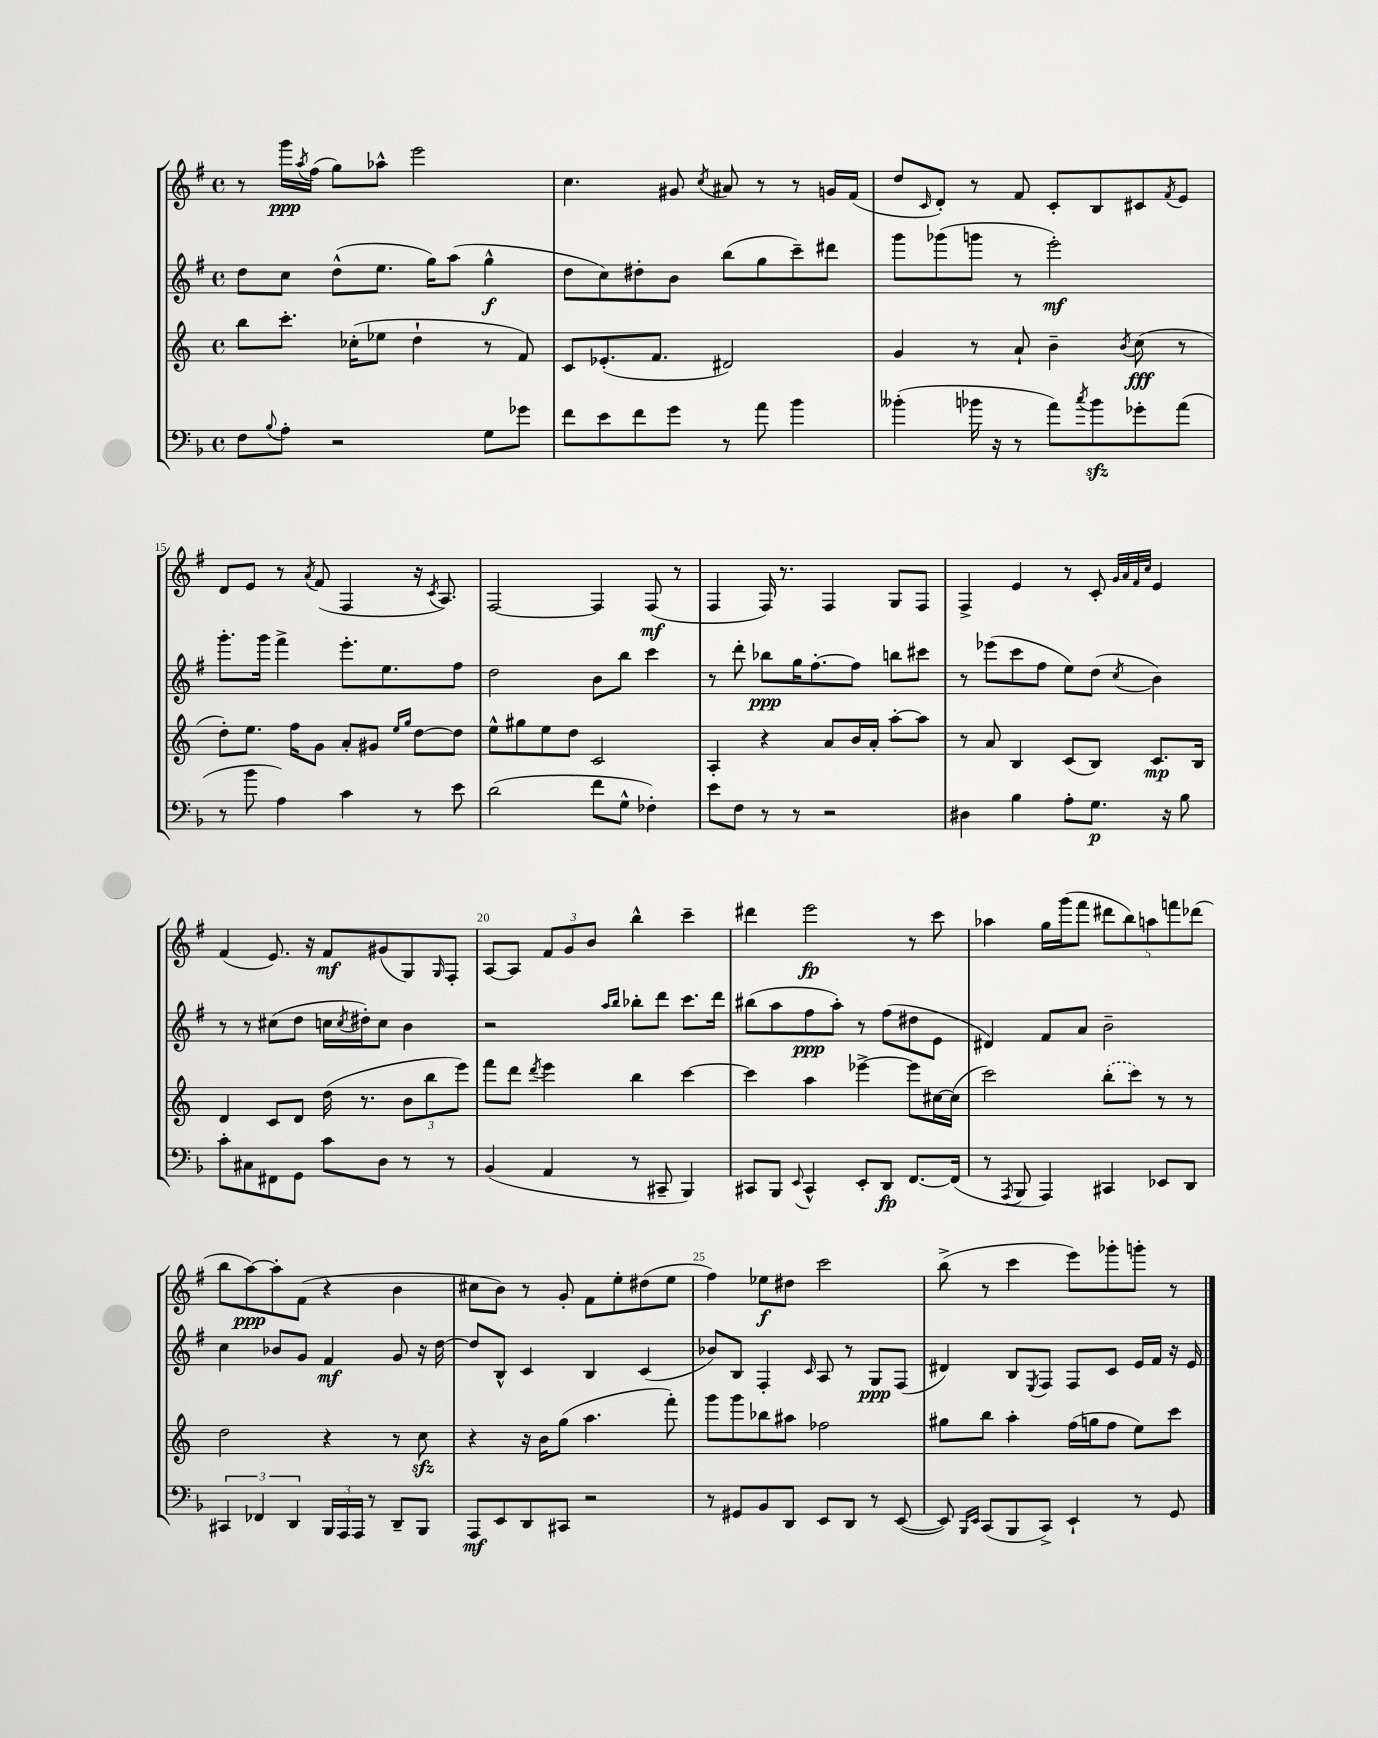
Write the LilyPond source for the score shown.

<<
\new StaffGroup <<
\new Staff = "s0" {
    \clef treble \key g \major \defaultTimeSignature \time 4/4
    r8 g'''16\ppp \acciaccatura { a''8 } fis''16( g''8) aes''8-^ e'''2 |
    c''4. gis'8 \acciaccatura { c''8 } ais'8 r8 r8 g'16 fis'16( |
    d''8 \grace { c'16 } d'8-.) r8 fis'8 c'8-. b8 cis'8 \acciaccatura { fis'8 } e'8 |
    d'8 e'8 r8 \acciaccatura { a'8 } fis'8( fis4 r16 \acciaccatura { c'8 } a8.) |
    fis2~ fis4 fis8\mf( r8 |
    fis4 fis16) r8. fis4 g8 fis8 |
    fis4-> e'4 r8 c'8-. \grace { g'32 a'32 fis'32 c''32 } e'4 |
    fis'4( e'8.) r16 fis'8\mf gis'8( g8) \grace { g16 } fis8-. |
    a8~ a8 \tuplet 3/2 { fis'8 g'8 b'8 } b''4-^ c'''4-- |
    dis'''4 e'''2\fp r8 c'''8 |
    aes''4 g''16 g'''16( fis'''8 \tuplet 5/4 { dis'''8 b''8) a''8 f'''8 des'''8( } |
    b''8 a''8~\ppp) a''8-. fis'8( r4 b'4 |
    cis''8 b'8) r8 g'8-. fis'8 e''8-. dis''8( e''8 |
    fis''4) ees''8\f dis''8 c'''2 |
    b''8->( r8 c'''4 e'''8) ges'''8-. g'''8-. r8 \bar "|." |
}
\new Staff = "s1" {
    \clef treble \key g \major \defaultTimeSignature \time 4/4
    d''8 c''8 d''8-^( e''8. g''16) a''8( g''4-^\f |
    d''8 c''8) dis''8-. b'8 b''8( g''8 c'''8--) dis'''8 |
    g'''8 ges'''8( g'''8 r8 e'''2-.\mf) |
    g'''8.-. g'''16 fis'''4-> e'''8.-. e''8. fis''8 |
    d''2 b'8 b''8 c'''4 |
    r8 d'''8-. bes''8\ppp g''16 fis''8.~-. fis''8 b''8 cis'''8 |
    r8 ees'''8( c'''8 fis''8 e''8) d''8( \acciaccatura { c''8 } b'4) |
    r8 r8 cis''8( d''8 c''16 \acciaccatura { c''8 } dis''16-.) c''8 b'4 |
    r2 \grace { a''16 b''16 } bes''8-. d'''8 c'''8. d'''16 |
    bis''8( a''8 fis''8\ppp a''8-.) r8 fis''8( dis''8 e'8 |
    dis'4) fis'8 a'8 b'2-- |
    c''4 bes'8 g'8 fis'4\mf g'8 r16 d''16~ |
    d''8 b8-^ c'4 b4 c'4( |
    bes'8) b8 fis4-. \grace { c'16 } a8 r8 g8\ppp fis8( |
    dis'4) b8 \acciaccatura { e8 } fis8 fis8 c'8 e'16 fis'16 r16 e'16 \bar "|." |
}
\new Staff = "s2" {
    \clef treble \key c \major \defaultTimeSignature \time 4/4
    b''8 c'''8.-. ces''16-.( ees''8 d''4-! r8 f'8) |
    c'8 ees'8.-.( f'8. dis'2) |
    g'4 r8 a'8-! b'4-- \acciaccatura { b'8 } c''8\fff( r8 |
    d''8-.) e''8. f''16 g'8 a'8-. gis'8 \grace { e''16 g''16 } d''8~ d''8 |
    e''8-^ gis''8 e''8 d''8 c'2 |
    a4-. r4 a'8 b'16 a'16-. a''8~-. a''8 |
    r8 a'8 b4 c'8( b8) c'8.\mp b16 |
    d'4 c'8 d'8 d''16( r8. \tuplet 3/2 { b'8 b''8 e'''8) } |
    f'''8 d'''8 \acciaccatura { d'''8 } e'''4 b''4 c'''4~ |
    c'''4 a''4 ees'''4~-> ees'''8 cis''16~ cis''16( |
    c'''2) \once \slurDashed b''8-.( c'''8) r8 r8 |
    d''2 r4 r8 c''8\sfz |
    r4 r16 b'16 g''8( a''4. f'''8-.) |
    g'''8 g'''8 bes''8 ais''8 fes''2 |
    gis''8 b''8 a''4-. f''16( g''16 f''8 e''8) c'''8 \bar "|." |
}
\new Staff = "s3" {
    \clef bass \key f \major \defaultTimeSignature \time 4/4
    f8 \appoggiatura { bes8 } a8-. r2 g8 ges'8 |
    f'8 e'8 f'8 g'8 r8 a'8 bes'4 |
    beses'4-.( bes'16 r16 r8 a'8) \acciaccatura { c''8 } bes'8\sfz ges'8-. a'8( |
    r8 bes'8 a4) c'4 r8 e'8 |
    d'2( f'8 g8-^ fes4-.) |
    e'8 f8 r8 r8 r2 |
    dis4 bes4 a8-. g8.\p r16 bes8 |
    c'8-. cis8 fis,8 g,8 c'8 d8 r8 r8 |
    bes,4( a,4 r8 cis,8-- bes,,4) |
    cis,8 bes,,8 \appoggiatura { e,8 } cis,4-^ e,8-. d,8\fp f,8.~ f,16( |
    r8 \acciaccatura { a,,8 } bes,,8 a,,4) cis,4 ees,8 d,8 |
    \tuplet 3/2 { cis,4 fes,4 d,4 } \tuplet 3/2 { bes,,16 a,,16 a,,16 } r8 d,8-- bes,,8 |
    a,,8\mf e,8 d,8 cis,8 r2 |
    r8 gis,8 bes,8 d,8 e,8 d,8 r8 e,8~( |
    e,8) \grace { bes,,16 e,16 } c,8( bes,,8 c,8->) e,4-! r8 g,8 \bar "|." |
}
>>
>>
\layout { \context { \Score currentBarNumber = #12 \override BarNumber.break-visibility = ##(#f #t #t) barNumberVisibility = #(every-nth-bar-number-visible 5) } }
